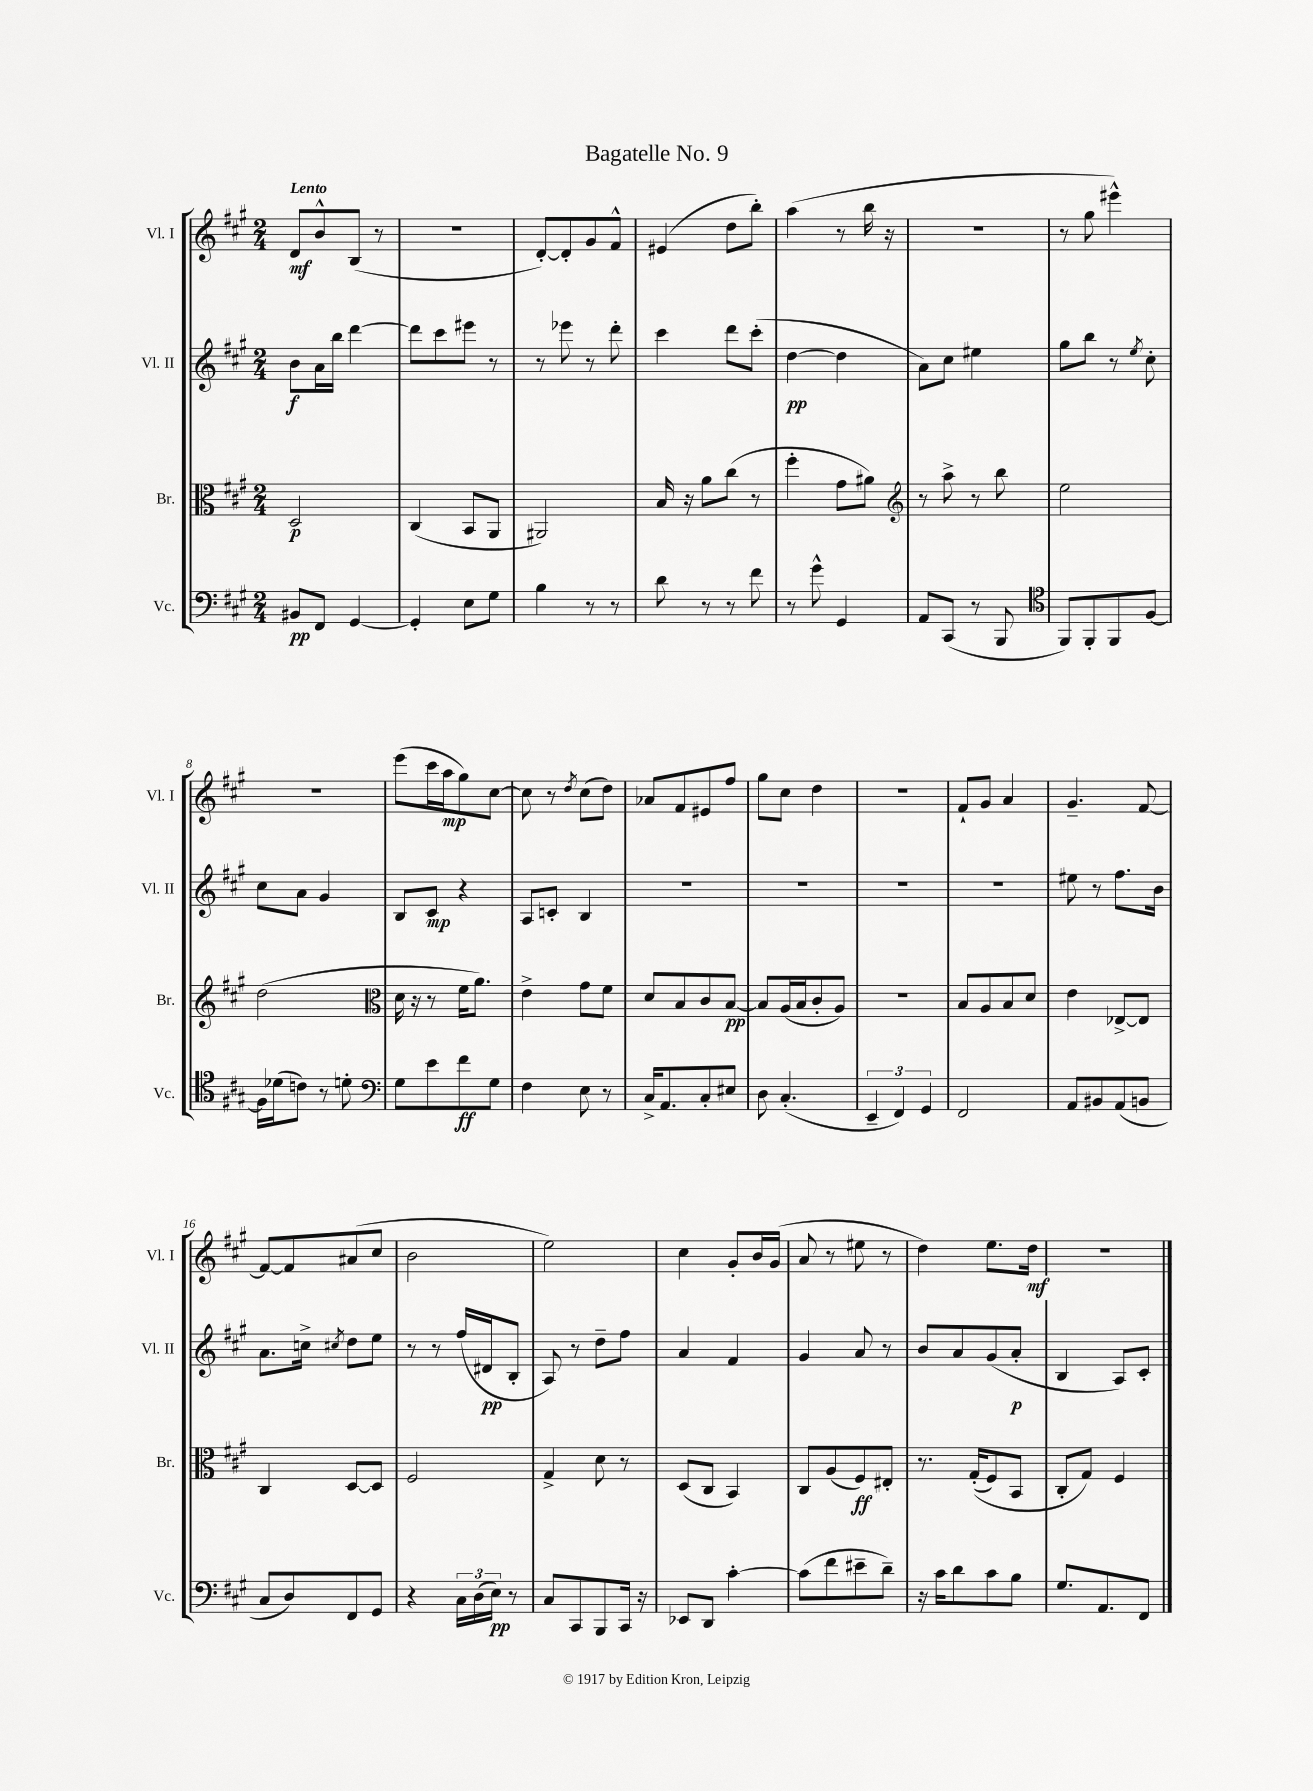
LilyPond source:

\header { title = "Bagatelle No. 9" }
<<
\new StaffGroup <<
\new Staff = "s0" \with { instrumentName = "Vl. I" shortInstrumentName = "Vl. I" } {
    \clef treble \key a \major \numericTimeSignature \time 2/4 \tempo "Lento"
    \autoBeamOff d'8[\mf b'8-^ b8]( r8 |
    R2 |
    d'8[~-.) d'8-. gis'8 fis'8]-^ |
    eis'4( d''8[ b''8]-.) |
    a''4( r8 b''16 r16 |
    R2 |
    r8 gis''8 eis'''4-^) |
    r2 |
    e'''8[( cis'''16 a''16\mp gis''8) cis''8]~ |
    cis''8 r8 \acciaccatura { d''8 } cis''8[( d''8]) |
    aes'8[ fis'8 eis'8 fis''8] |
    gis''8[ cis''8] d''4 |
    R2 |
    fis'8[-! gis'8] a'4 |
    gis'4.-- fis'8~ |
    fis'8[~ fis'8 ais'8( cis''8] |
    b'2 |
    e''2) |
    cis''4 gis'8[-. b'16 gis'16]( |
    a'8 r8 eis''8 r8 |
    d''4) e''8.[ d''16]\mf |
    R2 \bar "|." |
}
\new Staff = "s1" \with { instrumentName = "Vl. II" shortInstrumentName = "Vl. II" } {
    \clef treble \key a \major \numericTimeSignature \time 2/4
    \autoBeamOff b'8[\f a'16 b''16] d'''4~ |
    d'''8[ cis'''8 eis'''8] r8 |
    r8 ees'''8 r8 d'''8-. |
    cis'''4 d'''8[ cis'''8]-.( |
    d''4~\pp d''4 |
    a'8[) cis''8] eis''4 |
    gis''8[ b''8] r8 \acciaccatura { e''8 } cis''8-. |
    cis''8[ a'8] gis'4 |
    b8[ cis'8]\mp r4 |
    a8[ c'8]-. b4 |
    R2 |
    R2 |
    R2 |
    R2 |
    eis''8 r8 fis''8.[ b'16] |
    a'8.[ c''16]-> \acciaccatura { cis''8 } d''8[ e''8] |
    r8 r8 fis''16[( dis'16\pp b8]-. |
    a8) r8 d''8[-- fis''8] |
    a'4 fis'4 |
    gis'4 a'8 r8 |
    b'8[ a'8 gis'8( a'8]-.\p |
    b4 a8[) cis'8]-. \bar "|." |
}
\new Staff = "s2" \with { instrumentName = "Br." shortInstrumentName = "Br." } {
    \clef alto \key a \major \numericTimeSignature \time 2/4
    \autoBeamOff d2\p |
    cis4( b,8[ a,8] |
    ais,2) |
    b16 r16 a'8[ cis''8]( r8 |
    fis''4-. gis'8[ ais'8]) |
    \clef treble r8 a''8-> r8 b''8 |
    e''2 |
    d''2( |
    \clef alto d'16 r16 r8 fis'16[ a'8.]) |
    e'4-> gis'8[ fis'8] |
    d'8[ b8 cis'8 b8]~\pp |
    b8[ a16( b16 cis'8-. a8]) |
    R2 |
    b8[ a8 b8 d'8] |
    e'4 ees8[~-> ees8] |
    cis4 d8[~ d8] |
    fis2 |
    gis4-> d'8 r8 |
    d8[( cis8] b,4) |
    cis8[ a8( fis8\ff) eis8]-. |
    r8. gis16[-.(\( fis8) b,8] |
    cis8[-. gis8]\) fis4 \bar "|." |
}
\new Staff = "s3" \with { instrumentName = "Vc." shortInstrumentName = "Vc." } {
    \clef bass \key a \major \numericTimeSignature \time 2/4
    \autoBeamOff bis,8[\pp fis,8] gis,4~ |
    gis,4-. e8[ gis8] |
    b4 r8 r8 |
    d'8 r8 r8 fis'8 |
    r8 gis'8-^ gis,4 |
    a,8[ cis,8]( r8 b,,8 |
    \clef tenor fis,8[) fis,8-. fis,8 fis8]~ |
    fis16[ des'16( c'8]) r8 d'8-. |
    \clef bass gis8[ e'8 fis'8\ff gis8] |
    fis4 e8 r8 |
    cis16[-> a,8. cis8-. eis8] |
    d8 cis4.-.( |
    \tuplet 3/2 { e,4-- fis,4) gis,4 } |
    fis,2 |
    a,8[ bis,8 a,8( b,8] |
    cis8[ d8) fis,8 gis,8] |
    r4 \tuplet 3/2 { cis16[ d16( e16]\pp) } r8 |
    cis8[ cis,8 b,,8 cis,16] r16 |
    ees,8[ d,8] cis'4~-. |
    cis'8[( fis'8 eis'8-- d'8]--) |
    r16 cis'16[ d'8 cis'8 b8] |
    gis8.[ a,8. fis,8] \bar "|." |
}
>>
>>
